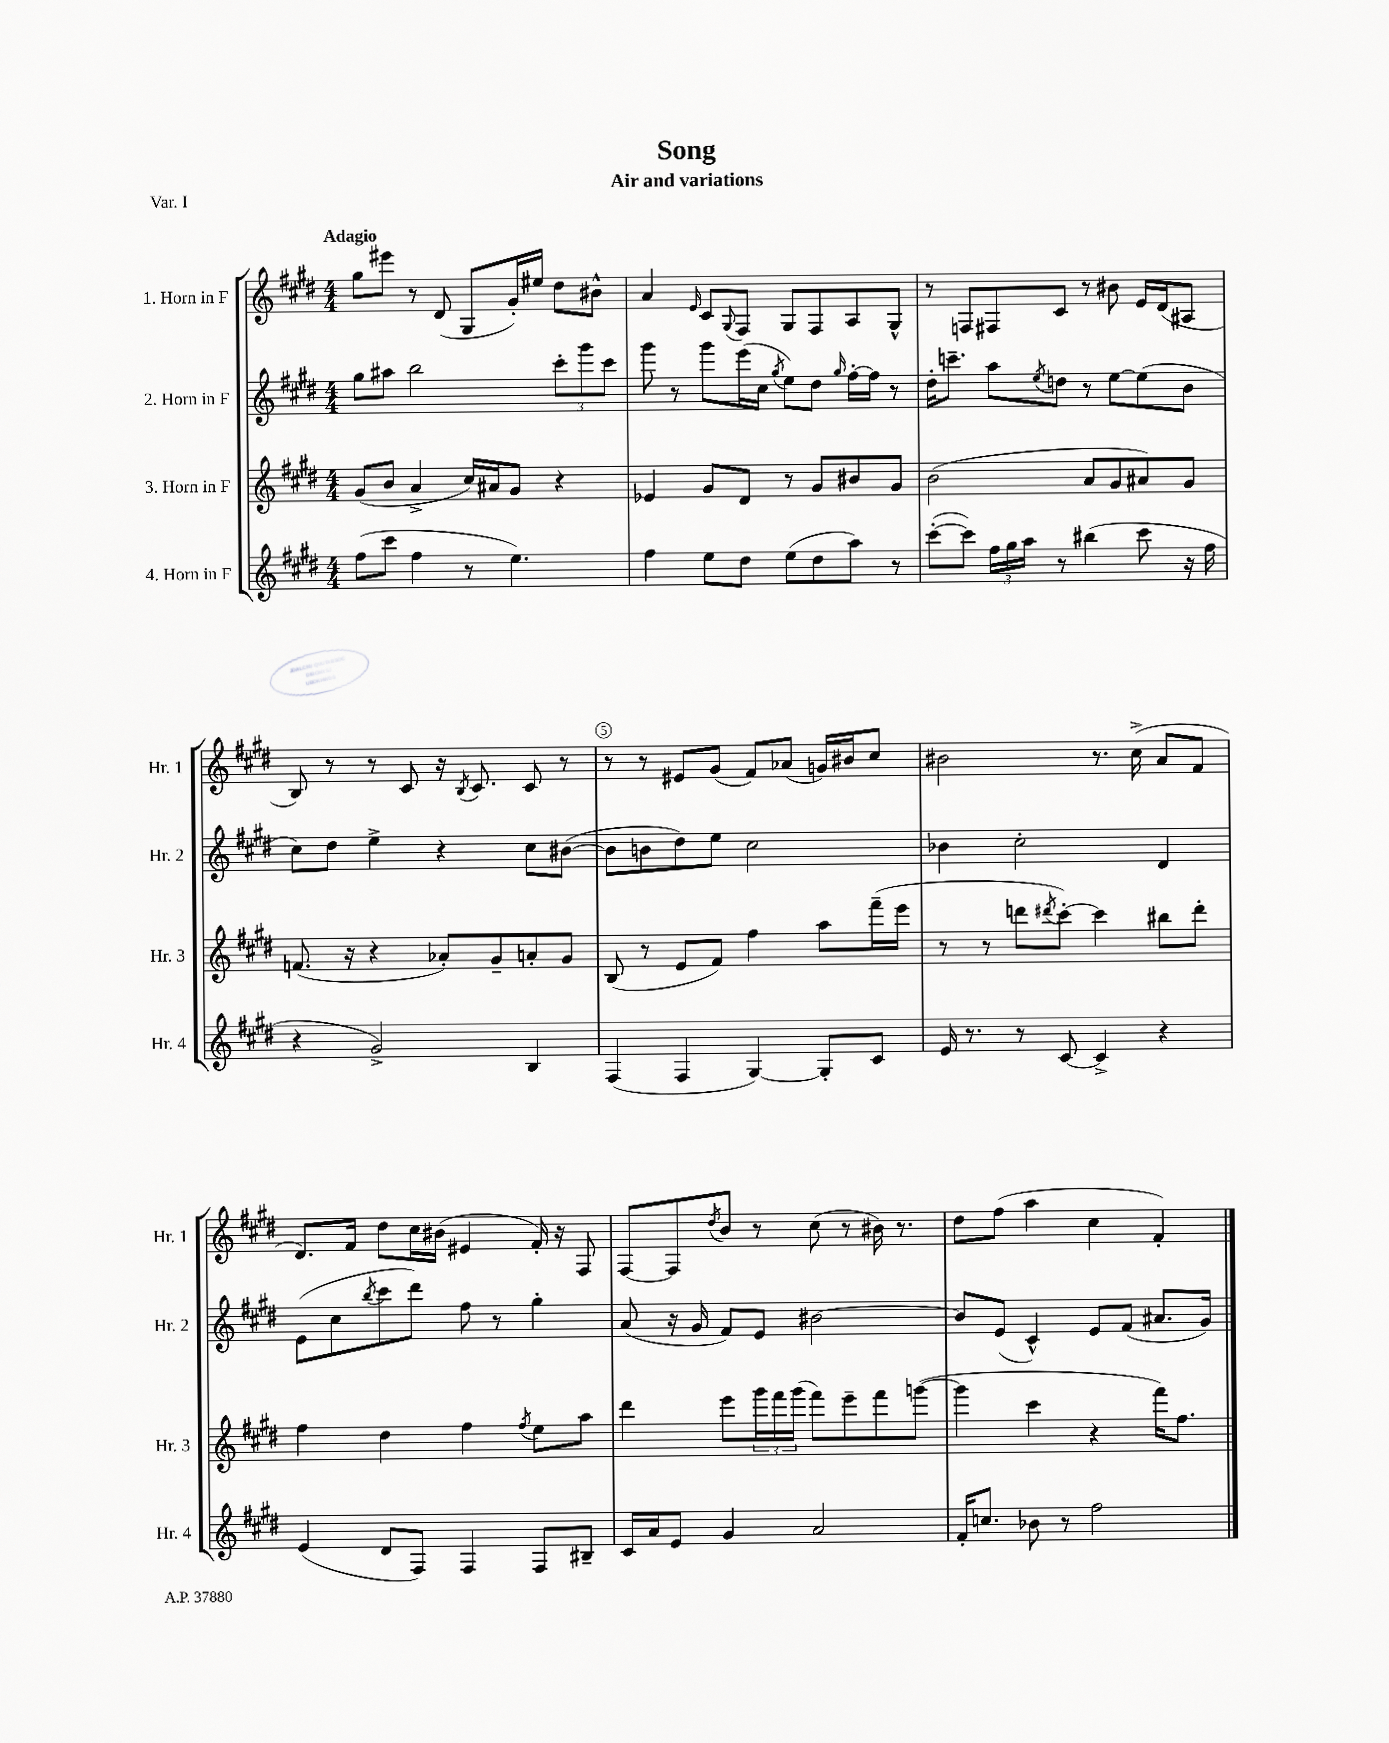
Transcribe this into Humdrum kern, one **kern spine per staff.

**kern	**kern	**kern	**kern
*staff4	*staff3	*staff2	*staff1
*clefG2	*clefG2	*clefG2	*clefG2
*k[f#c#g#d#]	*k[f#c#g#d#]	*k[f#c#g#d#]	*k[f#c#g#d#]
*M4/4	*M4/4	*M4/4	*M4/4
(8ff#	(8g#	8gg#	8gg#
8ccc#	8b	8aa#	8eee#
4ff#	4a^	2bb	8r
.	.	.	(8d#
8r	16cc#)	.	8G#
.	16a#	.	.
4.ee)	8g#	.	16g#')
.	.	.	16ee#
.	4r	12ccc#'	8dd#
.	.	12ggg#	.
.	.	.	8b#^^
.	.	12ccc#	.
=	=	=	=
4ff#	4e-	8ggg#	4a
.	.	8r	.
.	.	.	16qqe
8ee	8g#	8ggg#	8c#
.	.	.	8qqG#
8dd#	8d#	(16eee	8F#
.	.	16cc#	.
.	.	8qgg#	.
(8ee	8r	8ee)	8G#
8dd#	8g#	8dd#	8F#
.	.	16qqgg#	.
8aa)	8b#	[16ff#'	8A
.	.	16ff#]	.
8r	8g#	8r	8G#^^
=	=	=	=
([8ccc#'	(2b	16dd#'	8r
.	.	8.ccc~	.
8ccc#])	.	.	8F
24ff#	.	8aa	8F#
24gg#	.	.	.
24aa	.	.	.
.	.	8qee	.
8r	.	8dd	8c#
(4bb#	8a	8r	8r
.	8g#	[8ee	8b#
8ccc#	8a#)	(8ee]	16e
.	.	.	(16d#
16r	8g#	8b	8A#
16ff#	.	.	.
=	=	=	=
4r	(8.f	8cc#)	8B)
.	.	8dd#	8r
.	16r	.	.
2g#^)	4r	4ee^	8r
.	.	.	8c#
.	8a-')	4r	16r
.	.	.	8qB
.	.	.	8.c#
.	8g#~	.	.
4B	8a'	8cc#	8c#
.	8g#	([8b#	8r
=	=	=	=
(4F#	(8B	8b#]	8r
.	8r	8b	8r
4F#	8e	8dd#)	8e#
.	8f#)	8ee	(8g#
[4G#)	4ff#	2cc#	8f#)
.	.	.	(8a-
8G#']	8aa	.	16g)
.	.	.	16b#
8c#	(16fff#~	.	8cc#
.	16eee	.	.
=	=	=	=
16e	8r	4b-	2b#
8.r	.	.	.
.	8r	.	.
8r	8ddd	2cc#'	.
.	8qddd#	.	.
[8c#	[8ccc#')	.	.
4c#^]	4ccc#]	.	8.r
.	.	.	(16cc#^
4r	8bb#	4d#	8a
.	8ddd#'	.	8f#
=	=	=	=
(4e	4ff#	(8e	8.d#)
.	.	8cc#	.
.	.	.	16f#
.	.	8qbb	.
8d#	4dd#	8ccc#	8dd#
8F#)	.	8ddd#)	16cc#
.	.	.	(16b#
4F#	4ff#	8ff#	4e#
.	.	8r	.
.	8qff#	.	.
8F#	8ee	4gg#'	16f#')
.	.	.	16r
8B#~	8aa	.	8F#
=	=	=	=
16c#	4ddd#	(8a	[8F#
16a	.	.	.
8e	.	16r	8F#]
.	.	16g#	.
.	.	.	8qdd#
4g#	8eee	8f#)	8b
.	24ggg#	8e	8r
.	24fff#	.	.
.	(24ggg#	.	.
2a	8fff#)	[2b#	(8cc#
.	8eee~	.	8r
.	8fff#	.	16b#)
.	.	.	8.r
.	([8ggg	.	.
=	=	=	=
16f#'	4ggg]	8b#]	8dd#
8.cc	.	.	.
.	.	(8e	(8ff#
8b-	4ccc#	4c#^^)	4aa
8r	.	.	.
2ff#	4r	8e	4cc#
.	.	(8f#	.
.	16fff#)	8.a#	4f#')
.	8.ff#	.	.
.	.	16g#)	.
==	==	==	==
*-	*-	*-	*-
